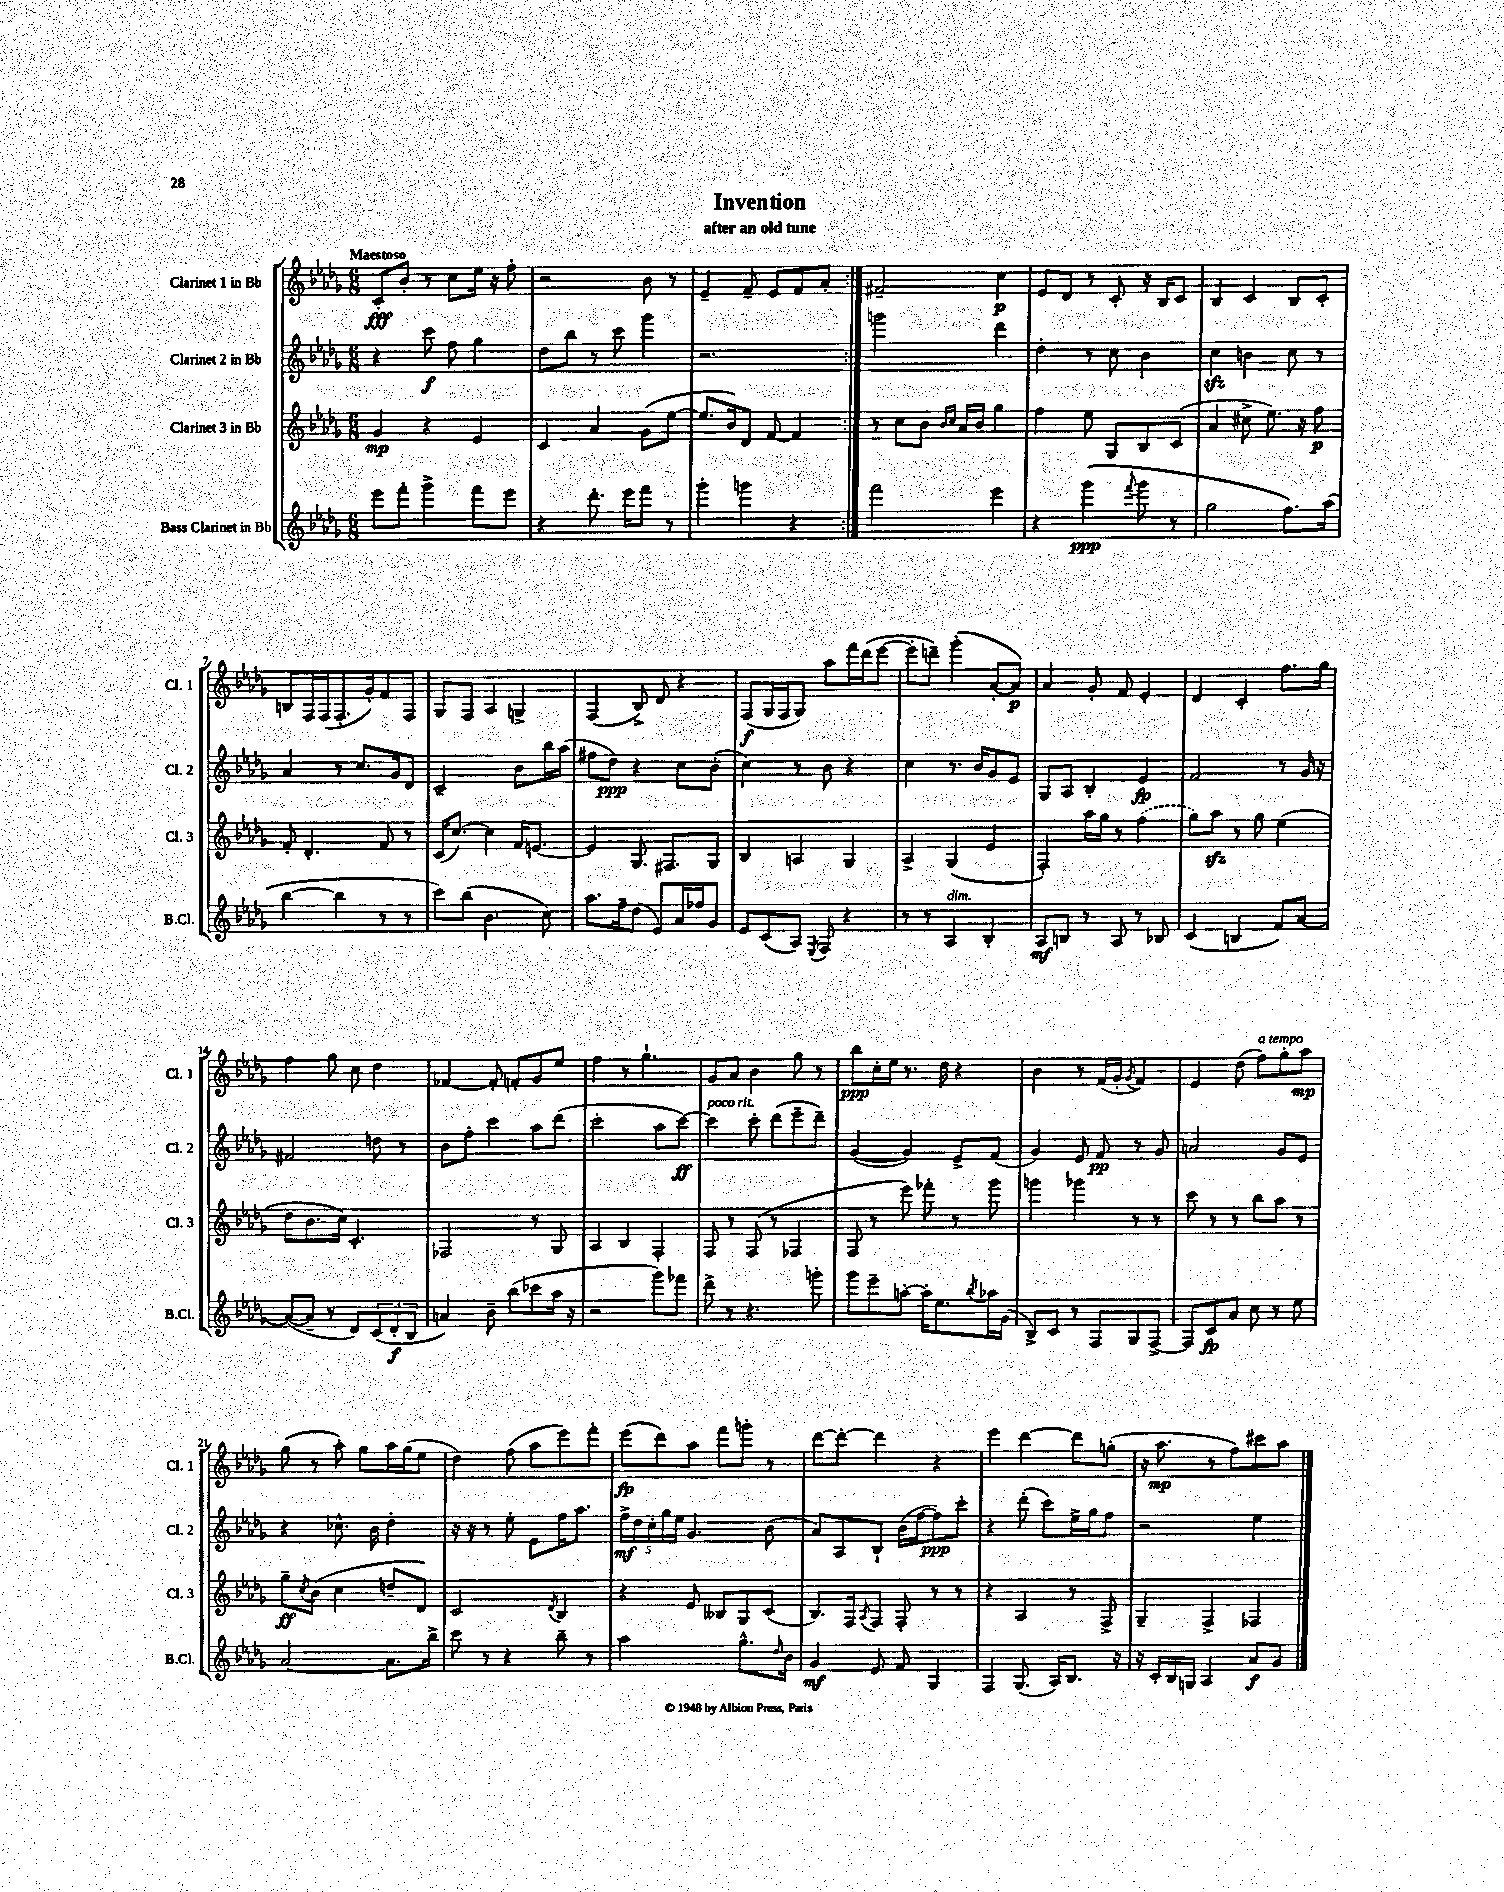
\header { title = "Invention" subtitle = "after an old tune" }
<<
\new StaffGroup <<
\new Staff = "s0" \with { instrumentName = "Clarinet 1 in Bb" shortInstrumentName = "Cl. 1" } {
    \clef treble \key des \major \numericTimeSignature \time 6/8 \tempo "Maestoso"
    \repeat volta 2 { c'8-.\fff bes'8-. r8 c''8 ees''16 r16 f''8-. |
    r2 bes'8 r8 |
    ees'4-- f'8-- ees'8 f'8 aes'8-. | }
    fis'2-- c''4\p |
    ees'8 des'8 r8 c'8-. r16 bes16 c'8 |
    bes4 c'4 bes8 c'8-. |
    b8 f16 f16( f8.-. ges'16-.) f'8 f8 |
    ges8 f8 aes4 g4-> |
    f4( bes8->) des'8 r4 |
    f8\f( ges16 f16 ges8) aes''8 f'''16 des'''16( ees'''8~ |
    ees'''8-. d'''8--) ges'''4-.( aes'8~-. aes'8\p) |
    aes'4 ges'8-. f'8 ees'4-. |
    des'4 c'4-. f''8. ges''16 |
    f''4 ges''8 c''8 des''4 |
    fes'4~ fes'8-. f'8-. ges'8 ees''8 |
    f''4 r8 ges''4.-! |
    ges'8 aes'8 bes'4 ges''8 r8 |
    bes''8\ppp c''16-. ees''16 r8. des''16 r4 |
    bes'4 r8 f'16( ges'16-. \acciaccatura { ges'8 } f'4) |
    ees'4 des''8( f''8^\markup { \italic "a tempo" }) ges''8-. aes''8\mp |
    ges''8( r8 aes''8-.) ges''8 aes''16 ges''16( ees''8 |
    des''4) f''8( aes''8 ees'''8) f'''8-. |
    ees'''8\fp( des'''8) aes''8 f'''8 g'''8-. r8 |
    des'''8~ des'''8~-. des'''4 r4 |
    ees'''4 des'''4~ des'''8 g''8-.( |
    r16 aes''8.\mp r8 f''8) cis'''8 aes''8 \bar "|." |
}
\new Staff = "s1" \with { instrumentName = "Clarinet 2 in Bb" shortInstrumentName = "Cl. 2" } {
    \clef treble \key des \major \numericTimeSignature \time 6/8
    \repeat volta 2 { r4 c'''8\f f''8 ges''4 |
    des''8 bes''8 r8 c'''8 ges'''4 |
    r2. | }
    g'''2 des'''4 |
    des''4-. r8 c''8 bes'4 |
    c''4\sfz b'4 c''8 r8 |
    aes'4 r8 c''8. ges'16 des'8 |
    c'2-- bes'8 bes''16 aes''16( |
    fis''8 des''8\ppp) r4 c''8 bes'8-.( |
    c''4) r8 bes'8 r4 |
    c''4 r8. bes'16 ges'8 ees'8 |
    ges8 aes8 bes4-. ees'4\fp |
    f'2 r8 ges'16 r16 |
    fis'2 d''8 r8 |
    bes'8 f''8-. c'''4 aes''8 des'''8( |
    c'''2-. aes''8 c'''8~\ff) |
    c'''4^\markup { \italic "poco rit." } c'''8-. des'''8( ees'''8-- des'''8--) |
    ges'4~( ges'4) ees'8-> f'8( |
    ges'4) ees'8 f'8\pp r8 ges'8 |
    a'2 ges'8 ees'8 |
    r4 ces''8.-^ bes'16 des''4-. |
    r16 r16 r8 ees''8-. ees'8 f''16 aes''8. |
    \tuplet 5/4 { f''16->\mf des''16 c''16-. ges''16 ees''16 } ges'4. bes'8( |
    aes'8) aes8 bes8-! bes'16( f''16~ f''8\ppp) c'''8-. |
    r4 des'''8-.( c'''8) ees''16-> ges''16 f''8 |
    r2 ees''4 \bar "|." |
}
\new Staff = "s2" \with { instrumentName = "Clarinet 3 in Bb" shortInstrumentName = "Cl. 3" } {
    \clef treble \key des \major \numericTimeSignature \time 6/8
    \repeat volta 2 { ges'4\mp r4 ees'4 |
    c'4 aes'4 ges'8( ees''8~ |
    ees''8. bes'16) des'8 f'8~ f'4 | }
    r8 c''8 bes'8 \grace { bes'16 c''16 } aes'16 bes'16 ges''4 |
    f''4 ees''8 ges8 bes8 c'8( |
    aes'4 cis''8-> ees''8.) r16 f''8\p |
    f'8-. des'4.-. f'8 r8 |
    c'16( c''8.~) c''4 f'16 e'8.~ |
    e'4 ges8. fis8. ges8 |
    bes4 a4 ges4 |
    aes4-> ges4( ees'4 |
    f4-.) aes''16 ges''16 r8 \once \slurDashed f''4( |
    ges''8) aes''8\sfz r8 ges''8 ees''4( |
    des''8 bes'8. c''16) c'4.-. |
    fes2 r8 ges8 |
    aes4 bes4 f4-. |
    f8 r8 f8( r8 fes4 |
    f8 r8 ees'''8) fes'''8-. r8 ges'''8 |
    g'''4 ges'''4 r8 r8 |
    c'''8 r8 r8 bes''8 aes''8 r8 |
    ges''8--\ff \acciaccatura { c''8 } bes'8( c''4 d''8-- des'8) |
    c'2 \acciaccatura { des'8 } bes4 |
    r4 ees'8 beses8 ges8 c'8( |
    bes8.) f16 \acciaccatura { aes8 } f8 f8-. r8 r8 |
    r4 aes4 r8 f8-> |
    ges4-- f4-> fes4 \bar "|." |
}
\new Staff = "s3" \with { instrumentName = "Bass Clarinet in Bb" shortInstrumentName = "B.Cl." } {
    \clef treble \key des \major \numericTimeSignature \time 6/8
    \repeat volta 2 { ees'''8 f'''8-. ges'''4-> f'''8 ees'''8 |
    r4 des'''8.-. ees'''16 f'''8 r8 |
    ges'''4-. g'''4 r4 | }
    f'''2 ees'''4 |
    r4 ges'''4\ppp( \appoggiatura { f'''8 } ges'''8 r8 |
    ges''2 f''8.) aes''16( |
    bes''4~ bes''4 r8 r8 |
    c'''8) bes''8( bes'4. c''8) |
    aes''8. f''16-- des''8( ees'8) aes'16 fes''16 ges'8 |
    ees'8 c'8( aes8) \acciaccatura { ees8 } f8 r4 |
    r8 r8 aes4^\markup { \italic "dim." } bes4-. |
    aes8\mf b8 r8 aes8 r8 bes8 |
    c'4( b4 f'8) aes'8~ |
    aes'8~( aes'8-- r8 des'8) \tuplet 3/2 { c'8( des'8-.\f bes8 } |
    a'4) bes'8-- bes''8( ces'''8 aes''16 r16 |
    r2 ges'''8) fes'''8 |
    des'''8-> r8 r4. g'''8-. |
    ges'''8 ees'''8-- a''8~-. a''16-. ees''8. \acciaccatura { bes''8 } aes''16 ges'16( |
    bes8->) c'8 r8 f8 ges8 f8~-> |
    f8 c'8\fp aes'8 c''8 r8 ees''8 |
    aes'2~ aes'8. bes''16-> |
    c'''8 r8 r4 bes''8-- r8 |
    aes''2 ges''8.-^ \grace { des''16 } bes'16 |
    ges'4\mf ees'8 f'8 ges4 |
    f4 ges8.( aes16) bes8. r16 |
    r16 c'16-. bes16 g16 aes4 aes'8\f ges'8 \bar "|." |
}
>>
>>
